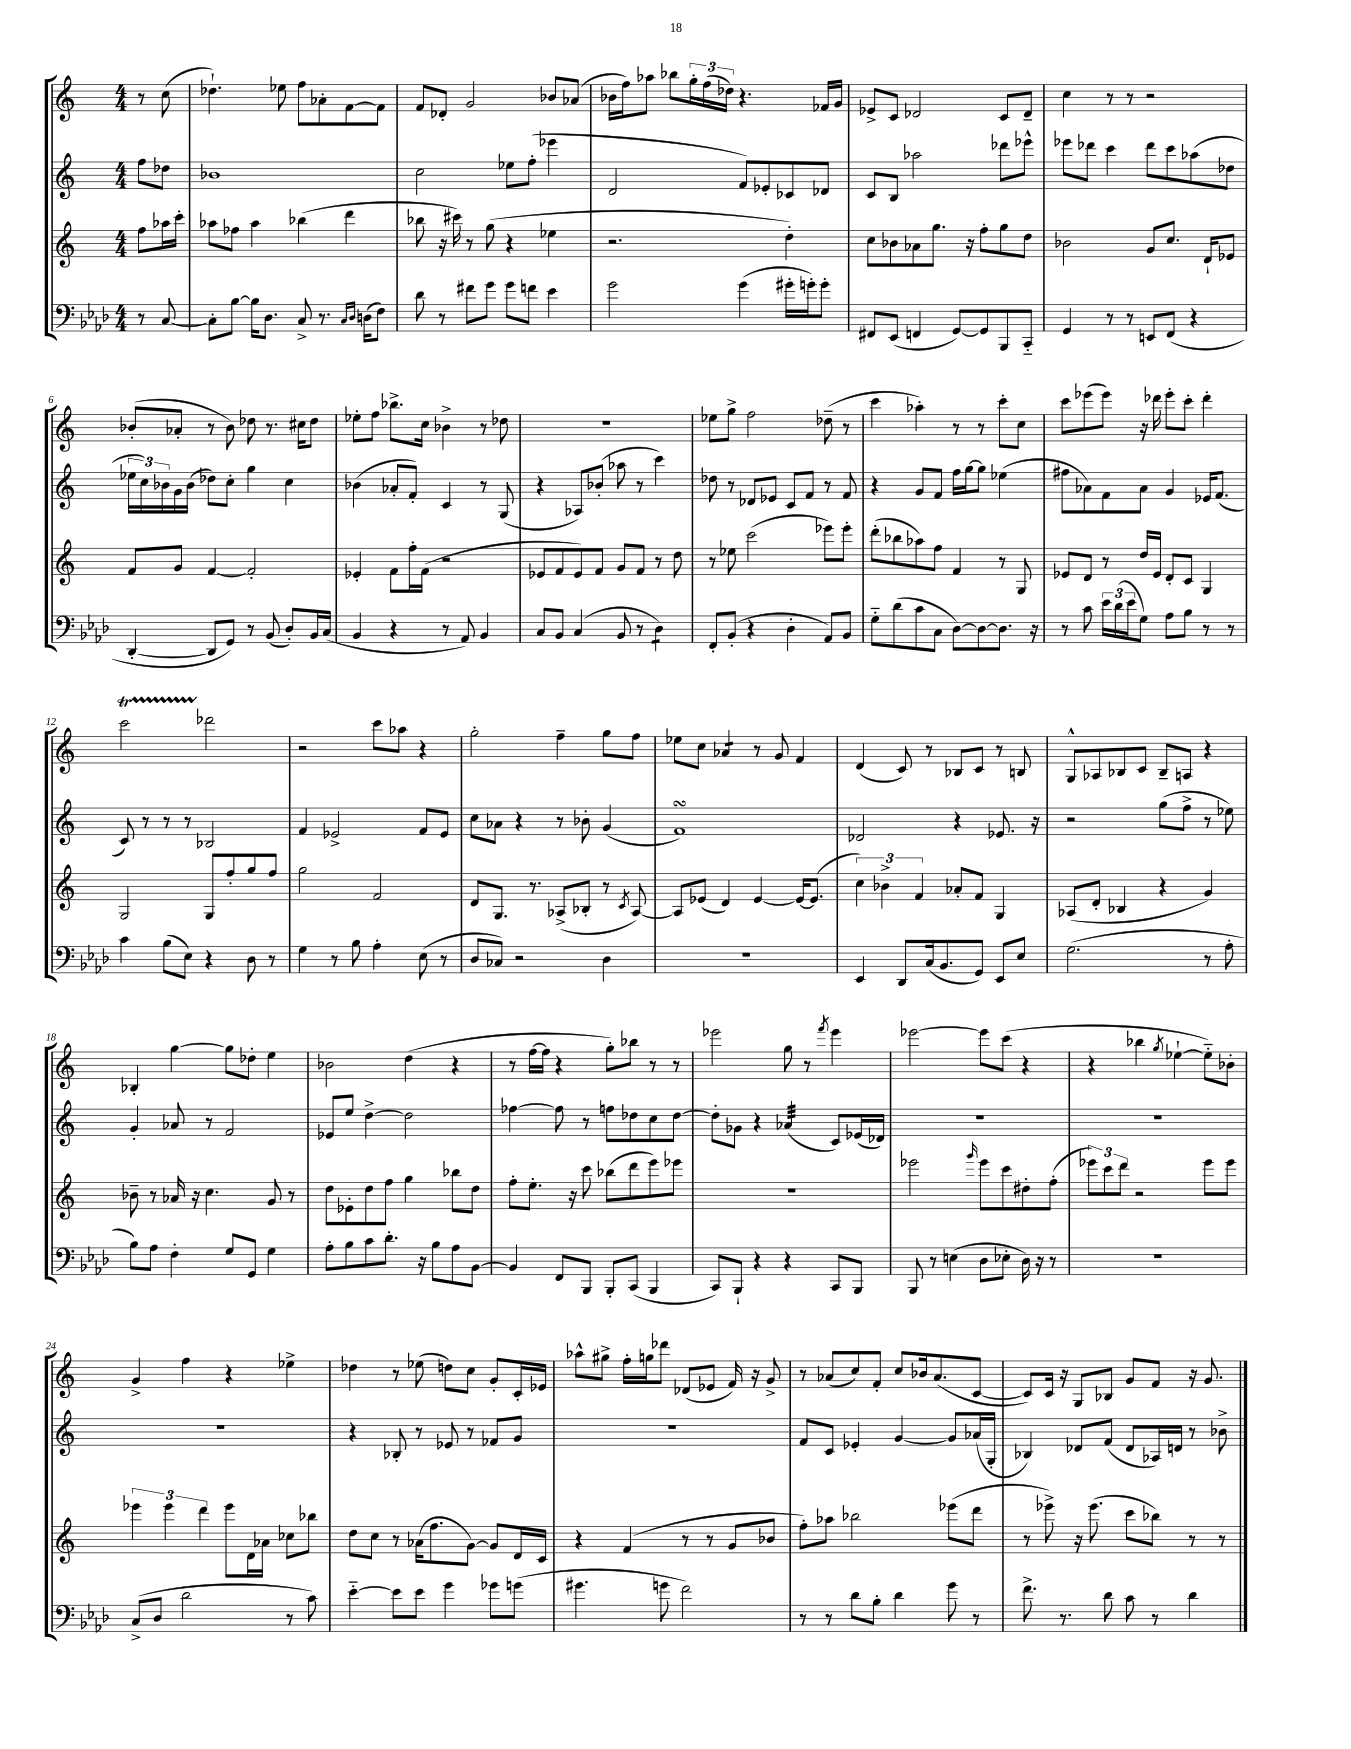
<<
\new StaffGroup <<
\new Staff = "s0" {
    \clef treble \key c \major \numericTimeSignature \time 4/4 \partial 4
    r8 c''8( |
    des''4.-!) ees''8 f''8 aes'8-. f'8~ f'8 |
    f'8 des'8-. g'2 bes'8 aes'8( |
    bes'16 f''16) aes''8 bes''8 \tuplet 3/2 { g''16-. f''16( des''16) } r4. fes'16 g'16 |
    ees'8-> c'8 des'2 c'8 des'8-- |
    c''4 r8 r8 r2 |
    bes'8-.( aes'8-. r8 bes'8) des''8 r8. cis''16 des''8 |
    ees''8-. f''8 bes''8.-> c''16 bes'4-> r8 des''8 |
    r1 |
    ees''8 g''8-> f''2 des''8--( r8 |
    c'''4 aes''4-.) r8 r8 c'''8-. c''8 |
    c'''8 ees'''8( ees'''8) r16 des'''16 ees'''8-. c'''8-. des'''4-. |
    c'''2\startTrillSpan des'''2\stopTrillSpan |
    r2 c'''8 aes''8 r4 |
    g''2-. f''4-- g''8 f''8 |
    ees''8 c''8 aes'4:8 r8 g'8 f'4 |
    d'4( c'8) r8 bes8 c'8 r8 b8 |
    g8-^ aes8 bes8 c'8 bes8-- a8 r4 |
    bes4-. g''4~ g''8 des''8-. e''4 |
    bes'2 d''4( r4 |
    r8 f''16~ f''16 r4 g''8-.) bes''8 r8 r8 |
    ees'''2 g''8 r8 \acciaccatura { f'''8 } ees'''4 |
    ees'''2~ ees'''8 c'''8( r4 |
    r4 bes''4 \acciaccatura { g''8 } ees''4~-! ees''8-_) bes'8-. |
    g'4-> f''4 r4 ees''4-> |
    des''4 r8 ees''8( d''8) c''8 g'8-. c'16-. ees'16 |
    aes''8-^ gis''8-> f''16-. g''16 des'''8 des'8( ees'8 f'16) r16 g'8-> |
    r8 aes'8( c''8) f'8-. c''8 bes'16 aes'8.( c'8~ |
    c'8) c'16 r16 g8 bes8 g'8 f'8 r16 g'8. \bar "|." |
}
\new Staff = "s1" {
    \clef treble \key c \major \numericTimeSignature \time 4/4 \partial 4
    f''8 des''8 |
    bes'1 |
    c''2 ees''8 f''8-.( ees'''4 |
    d'2 f'8) ees'8-. ces'8 des'8 |
    c'8 b8 aes''2 des'''8 ees'''8-^ |
    ees'''8 des'''8 c'''4 des'''8 c'''8 aes''8( des''8 |
    \tuplet 3/2 { ees''16 c''16) bes'16 } g'16 bes'16( des''8) c''8-. g''4 c''4 |
    bes'4( aes'8-. f'8-.) c'4 r8 g8( |
    r4 aes8) bes'8-.( aes''8 r8 c'''4) |
    des''8 r8 des'8 ees'8 c'8 f'8 r8 f'8 |
    r4 g'8 f'8 f''16 g''16~ g''8 ees''4( |
    fis''8 aes'8) f'8 aes'8 g'4 ees'16 f'8.( |
    c'8) r8 r8 r8 bes2 |
    f'4 ees'2-> f'8 ees'8 |
    c''8 aes'8 r4 r8 bes'8-. g'4( |
    f'1\turn) |
    des'2 r4 ees'8. r16 |
    r2 g''8( f''8-> r8 ees''8) |
    g'4-. aes'8 r8 f'2 |
    ees'8 e''8 d''4~-> d''2 |
    fes''4~ fes''8 r8 f''8 des''8 c''8 des''8~ |
    des''8-. ges'8 r4 aes'4:32( c'8) ees'16( des'16) |
    R1 |
    R1 |
    R1 |
    r4 bes8-. r8 ees'8 r8 fes'8 g'8 |
    R1 |
    f'8 c'8 ees'4-. g'4~ g'8 aes'16( g16-. |
    bes4) des'8 f'8( des'8 aes16) d'16 r8 bes'8-> \bar "|." |
}
\new Staff = "s2" {
    \clef treble \key c \major \numericTimeSignature \time 4/4 \partial 4
    f''8 aes''16 c'''16-. |
    aes''8 fes''8 aes''4 bes''4( d'''4 |
    bes''8 r16 cis'''16) r8 g''8( r4 ees''4 |
    r2. d''4-.) |
    c''8 bes'8 aes'8 g''8. r16 f''8-. g''8 d''8 |
    bes'2 g'8 c''8. d'16-! ees'8 |
    f'8 g'8 f'4~ f'2-. |
    ees'4-. f'8 f''16-. f'16( r2 |
    ees'8 f'8 ees'8) f'8 g'8 f'8 r8 d''8 |
    r8 ees''8 c'''2( ees'''8) ees'''8-. |
    d'''8-.( bes''8 aes''8) f''8 f'4 r8 g8 |
    ees'8 d'8 r8 d''16 ees'16 d'8-. c'8 g4 |
    g2 g8 f''8-. g''8 f''8 |
    g''2 f'2 |
    d'8 g8. r8. aes8->( bes8-. r8 \acciaccatura { c'8 } aes8~) |
    aes8 ees'8( d'4) ees'4~ ees'16~ ees'8.( |
    \tuplet 3/2 { c''4) bes'4-> f'4 } aes'8-. f'8 g4 |
    aes8( d'8-. bes4 r4 g'4) |
    bes'8-- r8 aes'16 r16 c''4. g'8 r8 |
    d''8 ees'8-. d''8 f''8 g''4 bes''8 d''8 |
    f''8-. e''8.-. r16 c'''8 bes''8( d'''8 e'''8) ees'''8 |
    R1 |
    ees'''2 \grace { g'''16 } ees'''8 c'''8 dis''8-. f''8-.( |
    \tuplet 3/2 { ees'''8) c'''8 d'''8 } r2 ees'''8 ees'''8 |
    \tuplet 3/2 { ees'''4 ees'''4 d'''4 } ees'''8 d'16 aes'16 ces''8 bes''8 |
    d''8 c''8 r8 aes'16( f''8. g'8~) g'8 d'16 c'16 |
    r4 f'4( r8 r8 g'8 bes'8 |
    f''8-.) aes''8 bes''2 ees'''8( d'''8 |
    r8 ees'''8->) r16 ees'''8.( c'''8 bes''8) r8 r8 \bar "|." |
}
\new Staff = "s3" {
    \clef bass \key aes \major \numericTimeSignature \time 4/4 \partial 4
    r8 c8~ |
    c8-. bes8~ bes16 des8. c8-> r8. \grace { c16 des16 } d16( f8) |
    des'8 r8 fis'8 g'8 g'8 f'8 ees'4 |
    g'2 g'4( gis'16-. g'16-.) g'8-. |
    fis,8 ees,8( f,4 g,8~) g,8 bes,,8 c,8-_ |
    g,4 r8 r8 e,8 f,8( r4 |
    des,4~-. des,8 g,8) r8 bes,8( des8-.) bes,16 c16( |
    bes,4 r4 r8 aes,8) bes,4 |
    c8 bes,8 c4( bes,8 r8 des4:8) |
    f,8-. bes,8-.( r4 des4-. aes,8) bes,8 |
    g8-_ des'8( c'8 c8 des8~) des8~ des8. r16 |
    r8 c'8 \tuplet 3/2 { ees'16 des'16( ees'16 } g8) aes8 bes8 r8 r8 |
    c'4 bes8( ees8) r4 des8 r8 |
    g4 r8 bes8 aes4-. ees8( r8 |
    des8 ces8) r2 des4 |
    R1 |
    ees,4 des,8 c16( bes,8. g,8) ees,8 ees8 |
    g2.( r8 aes8-. |
    bes8) aes8 f4-. g8 g,8 g4 |
    aes8-. bes8 c'8 des'8.-. r16 bes8 aes8 bes,8~ |
    bes,4 f,8 bes,,8 bes,,8-. c,8( bes,,4 |
    c,8) bes,,8-! r4 r4 c,8 bes,,8 |
    bes,,8 r8 e4( des8 ees8-. des16) r16 r8 |
    r1 |
    c8->( des8 des'2 r8 c'8) |
    ees'4~-_ ees'8 ees'8 g'4 ges'8 g'8( |
    gis'4. g'8 f'2) |
    r8 r8 des'8 bes8-. des'4 g'8 r8 |
    f'8.-> r8. des'8 c'8 r8 des'4 \bar "|." |
}
>>
>>
